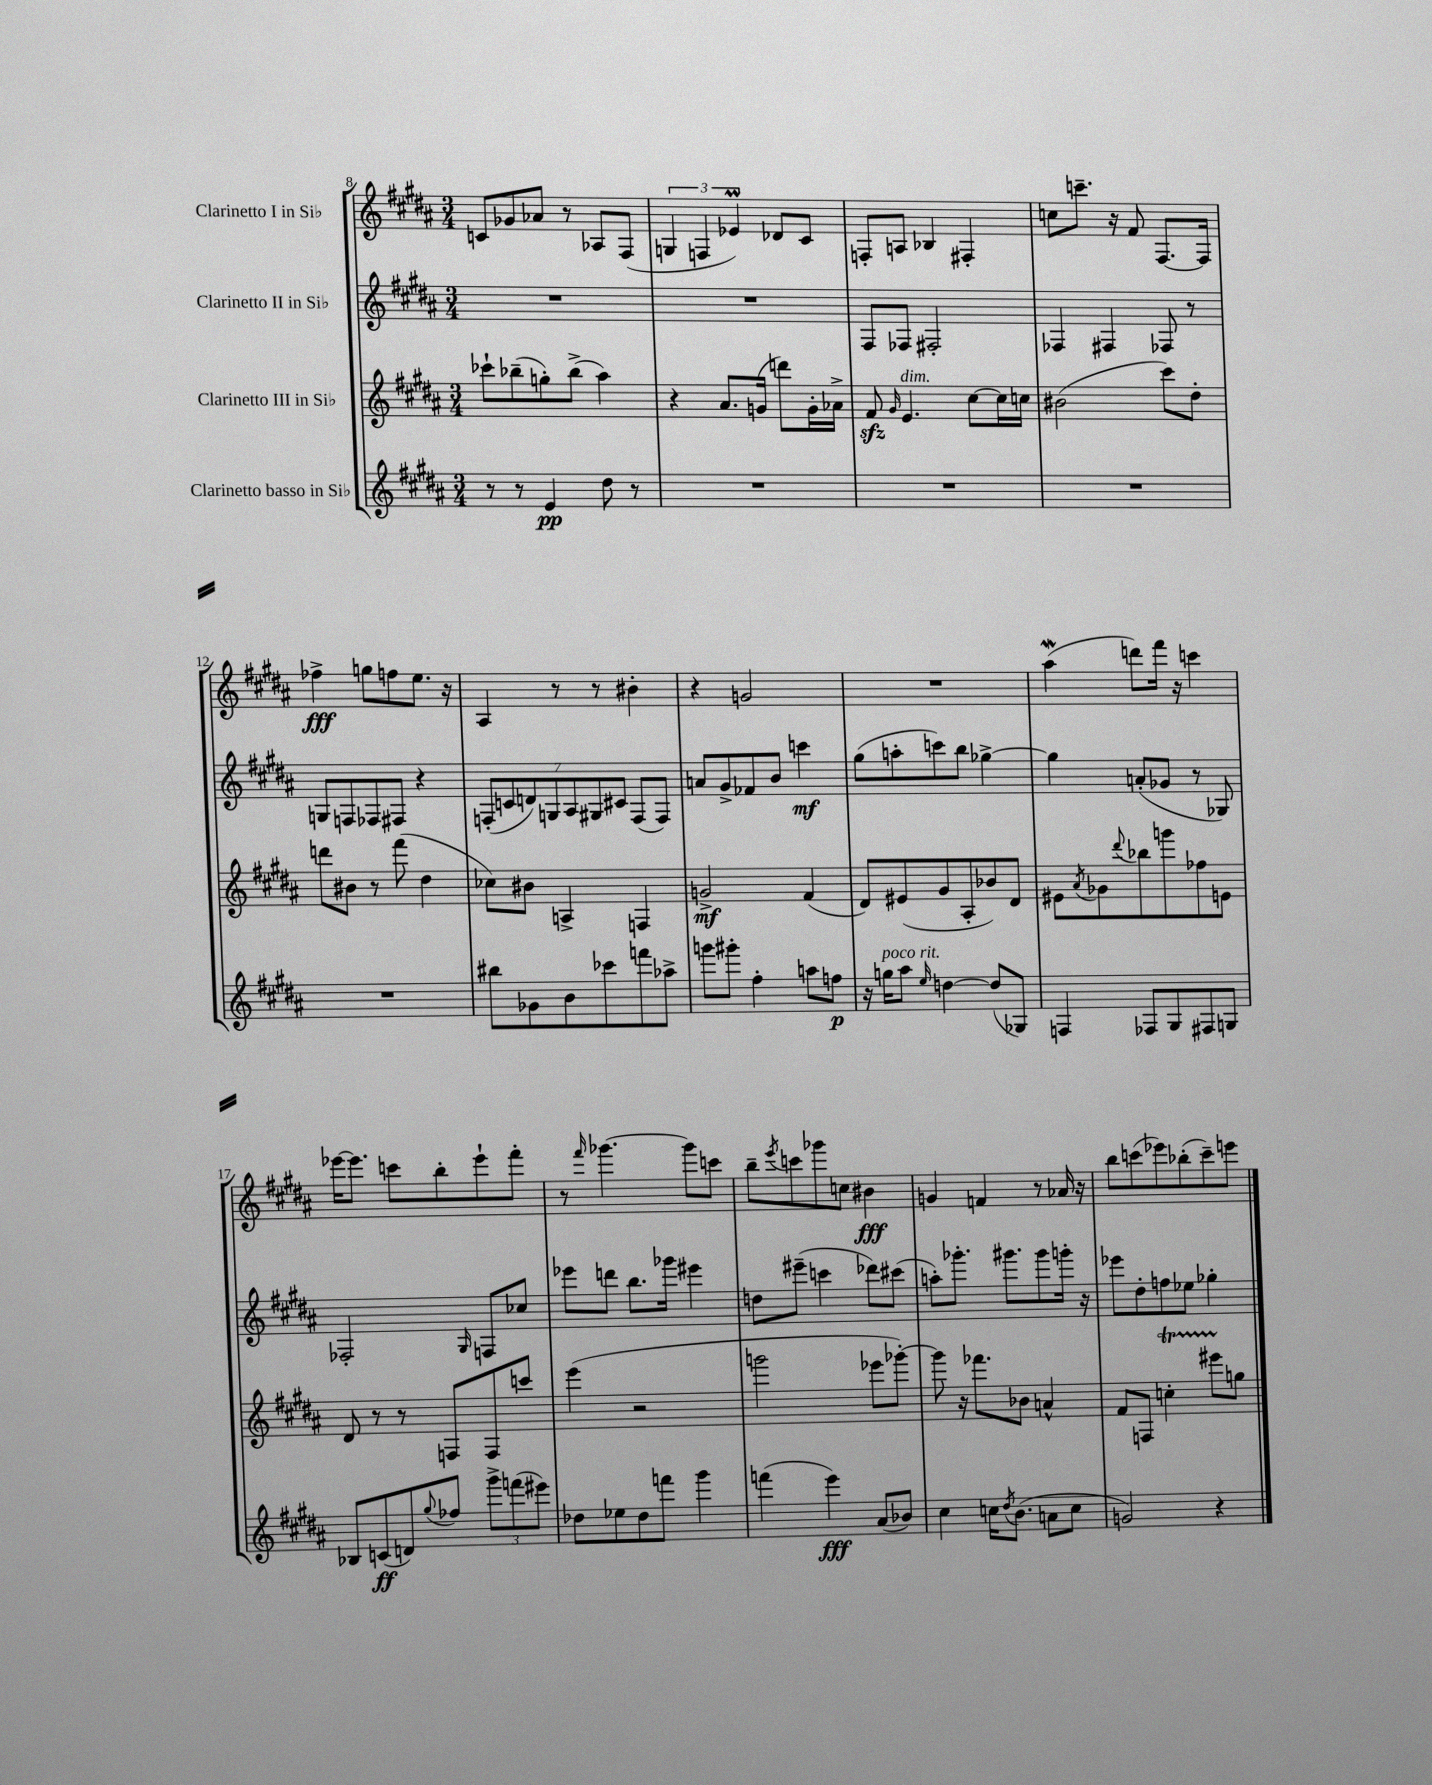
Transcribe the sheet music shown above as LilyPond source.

<<
\new StaffGroup <<
\new Staff = "s0" \with { instrumentName = "Clarinetto I in Sib" } {
    \clef treble \key b \major \numericTimeSignature \time 3/4
    c'8 ges'8 aes'8 r8 aes8 fis8( |
    \tuplet 3/2 { g4 f4 ees'4\prall) } des'8 cis'8 |
    f8-. a8 bes4 fis4-. |
    c''8 c'''8.-- r16 fis'8 fis8.~ fis16 |
    fes''4->\fff g''8 f''8 e''8. r16 |
    ais4 r8 r8 bis'4-. |
    r4 g'2 |
    R2. |
    ais''4\mordent( d'''8) fis'''16 r16 c'''4 |
    ees'''16~ ees'''8. c'''8 b''8-. ees'''8-! fis'''8-. |
    r8 \grace { fis'''16 } ges'''4.~ ges'''8 c'''8 |
    b''8-- \acciaccatura { e'''8 } c'''8 ges'''8 c''8 bis'4\fff |
    g'4 f'4 r8 aes'16 r16 |
    b''8 c'''8( ees'''8) bes''8-.( c'''8--) e'''8 \bar "|." |
}
\new Staff = "s1" \with { instrumentName = "Clarinetto II in Sib" } {
    \clef treble \key b \major \numericTimeSignature \time 3/4
    R2. |
    R2. |
    fis8 fes8 fis2-. |
    fes4 fis4 fes8 r8 |
    g8 f8 fes8 fis8 r4 |
    \tuplet 7/4 { f8-.( c'8 d'8) g8 ais8 gis8 cis'8 } f8( f8) |
    a'8 gis'8-> fes'8 b'8 c'''4\mf |
    gis''8( a''8-. c'''8) b''8 ges''4~-> |
    ges''4 a'8-.( ges'8 r8 ges8) |
    fes2-. \grace { gis16 } f8 ces''8 |
    ees'''8 d'''8 b''8. ges'''16 eis'''4 |
    d''8 eis'''8--( c'''4 des'''8) cis'''8( |
    a''8-.) ges'''8.-. gis'''8. gis'''8 g'''16-. r16 |
    ees'''8 dis''8-. f''8 ees''8 ges''4-. \bar "|." |
}
\new Staff = "s2" \with { instrumentName = "Clarinetto III in Sib" } {
    \clef treble \key b \major \numericTimeSignature \time 3/4
    ces'''8-! bes''8--( g''8-.) bes''8->( ais''4) |
    r4 ais'8. g'16( d'''8) g'16-. aes'16-> |
    fis'8\sfz \grace { gis'16 } e'4.^\markup { \italic "dim." } cis''8~ cis''16 c''16 |
    bis'2( cis'''8) dis''8-. |
    d'''8 bis'8 r8 fis'''8( dis''4 |
    ces''8) bis'8 a4-> f4 |
    g'2->\mf fis'4( |
    dis'8) eis'8( gis'8 ais8-. bes'8) dis'8 |
    eis'8 \acciaccatura { ais'8 } ges'8 \appoggiatura { dis'''8 } bes''8 g'''8 fes''8 e'8 |
    dis'8 r8 r8 f8 f8 c'''8 |
    e'''4( r2 |
    g'''2 ees'''8 ges'''8~-.) |
    ges'''8 r16 fes'''8. bes'8 a'4-^ |
    fis'8 f8 c''4-.\startTrillSpan eis'''8 g''8\stopTrillSpan \bar "|." |
}
\new Staff = "s3" \with { instrumentName = "Clarinetto basso in Sib" } {
    \clef treble \key b \major \numericTimeSignature \time 3/4
    r8 r8 e'4\pp dis''8 r8 |
    R2. |
    R2. |
    R2. |
    R2. |
    bis''8 ges'8 b'8 ces'''8 f'''8 aes''8-> |
    g'''8 gis'''8-. fis''4-. a''8 f''8\p |
    r16 g''16^\markup { \italic "poco rit." } ais''8 \grace { e''16 } d''4~ d''8( ges8) |
    f4 fes8 gis8 fis8 g8 |
    bes8 c'8\ff( d'8) \appoggiatura { gis''8 } fes''8 \tuplet 3/2 { gis'''8-> f'''8( eis'''8) } |
    des''8 ees''8 des''8 f'''8 gis'''4 |
    f'''4( e'''4\fff) ais'8( bes'8) |
    cis''4 c''16 \acciaccatura { dis''8 } b'8.( a'8 c''8 |
    g'2) r4 \bar "|." |
}
>>
>>
\layout { \context { \Score currentBarNumber = #8 } }
